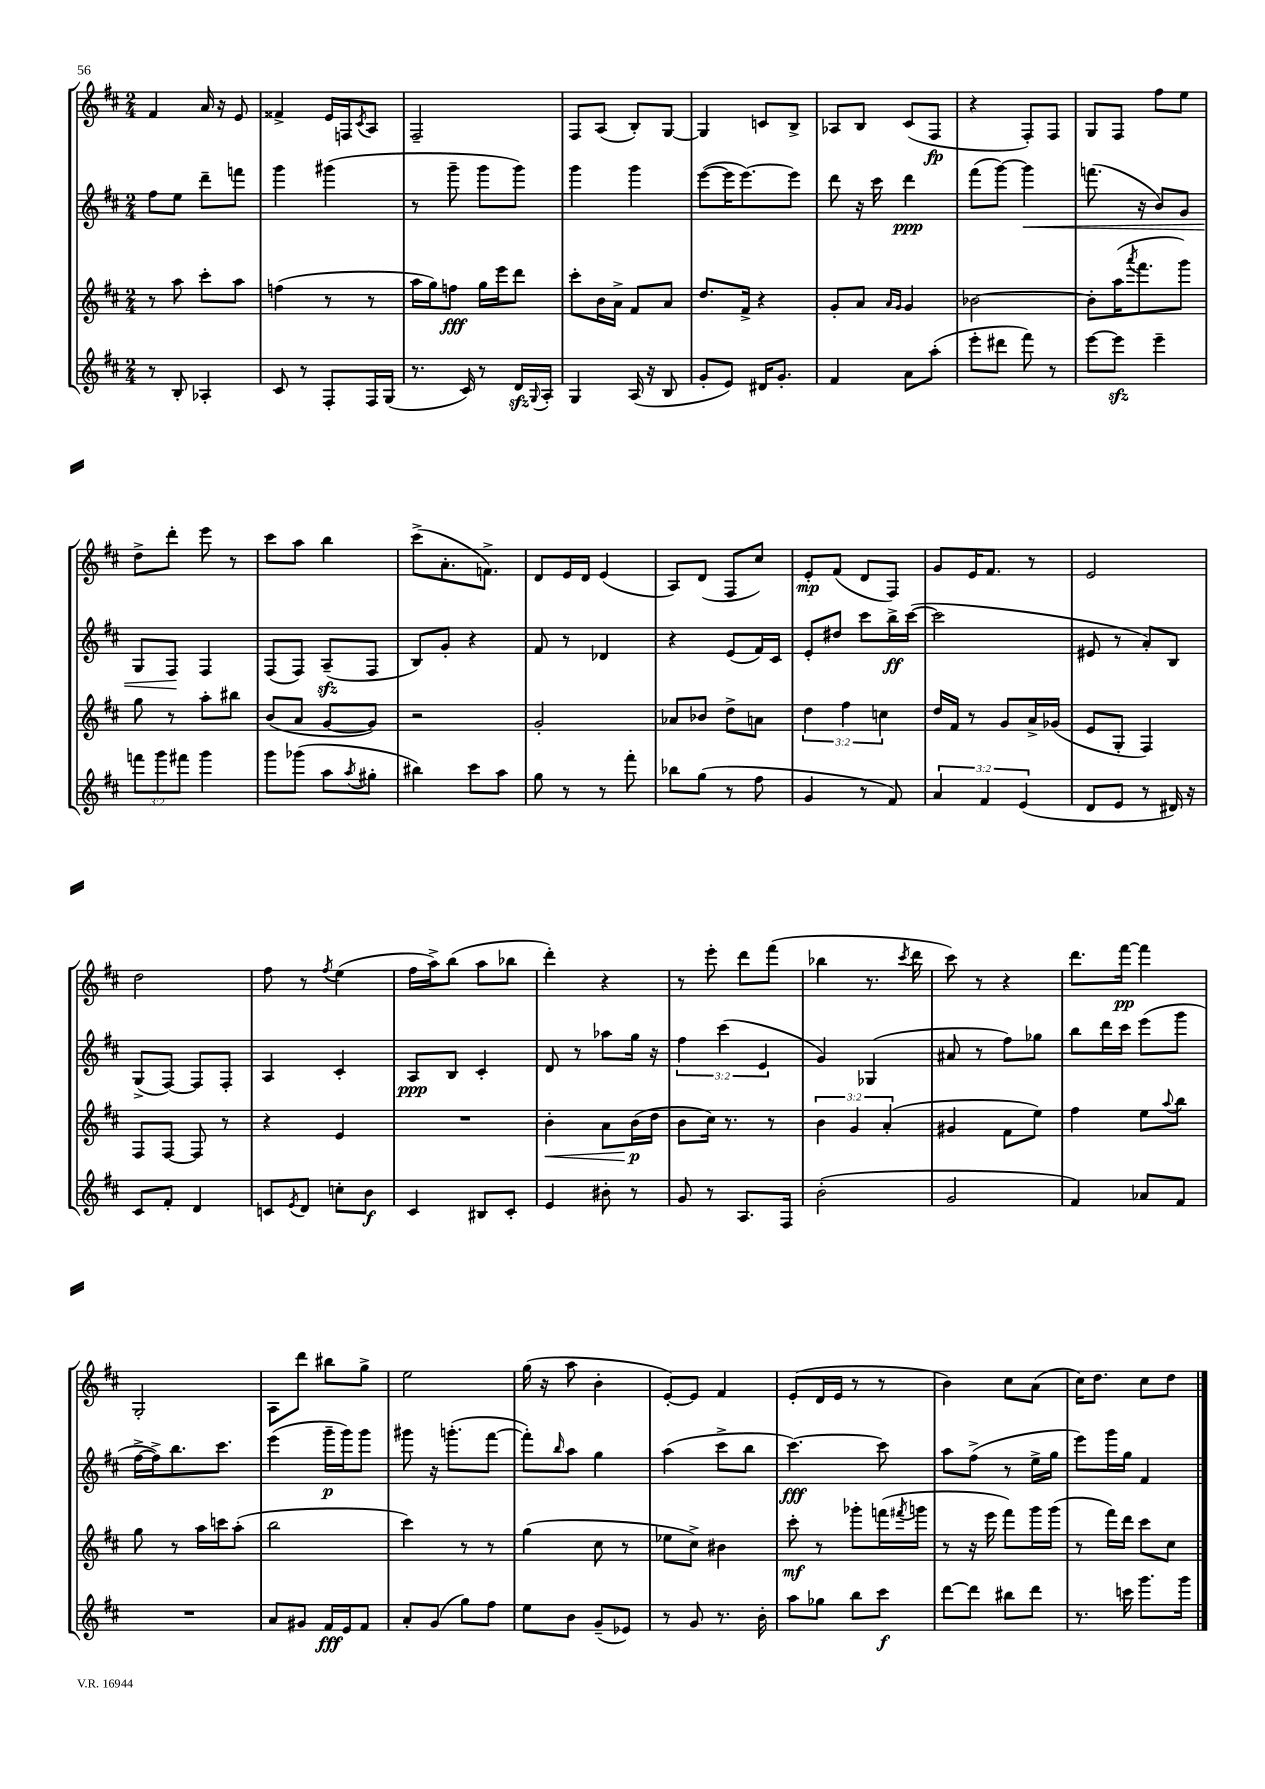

**kern	**dynam	**kern	**dynam	**kern	**dynam	**kern	**dynam
*part4	*part4	*part3	*part3	*part2	*part2	*part1	*part1
*staff4	*staff4	*staff3	*staff3	*staff2	*staff2	*staff1	*staff1
*clefG2	*	*clefG2	*	*clefG2	*	*clefG2	*
*k[f#c#]	*	*k[f#c#]	*	*k[f#c#]	*	*k[f#c#]	*
*M2/4	*	*M2/4	*	*M2/4	*	*M2/4	*
=8	=8	=8	=8	=8	=8	=8	=8
8r	.	8r	.	8ff#\L	.	4f#/	.
8B'/	.	8aa\	.	8ee\J	.	.	.
4A-X'/	.	8ccc#'\L	.	8ddd~\L	.	16a/	.
.	.	.	.	.	.	16r	.
.	.	8aa\J	.	8fffn\J	.	8e/	.
=9	=9	=9	=9	=9	=9	=9	=9
8c#/	.	(4ffn\	.	4ggg\	.	4f##X^/	.
8r	.	.	.	.	.	.	.
8F#'/L	.	8r	.	(4ggg#X\	.	16e/LL	.
.	.	.	.	.	.	16Fn/J	.
.	.	.	.	.	.	8qc#/	.
16F#/L	.	8r	.	.	.	8A/J	.
(16G/JJ	.	.	.	.	.	.	.
=10	=10	=10	=10	=10	=10	=10	=10
8.r	.	16aa\LL	.	8r	.	2F#~/	.
.	.	16gg\J)	.	.	.	.	.
.	.	8ffn\J	fff	8ggg~\	.	.	.
16c#/)	.	.	.	.	.	.	.
8r	.	16gg\LL	.	8ggg\L	.	.	.
.	.	16eee\J	.	.	.	.	.
16dzz/LL	.	8ddd\J	.	8ggg\J)	.	.	.
8qqG/	.	.	.	.	.	.	.
16A'/JJ	.	.	.	.	.	.	.
=11	=11	=11	=11	=11	=11	=11	=11
4G/	.	8ccc#'\L	.	4ggg\	.	8F#/L	.
.	.	16b\L	.	.	.	(8A/J	.
.	.	16a^\JJ	.	.	.	.	.
(16A/	.	8f#/L	.	4ggg\	.	8B'/L)	.
16r	.	.	.	.	.	.	.
8B/	.	8a/J	.	.	.	[8G/J	.
=12	=12	=12	=12	=12	=12	=12	=12
8g'/L	.	8.dd/L	.	([8eee\L	.	4G/]	.
8e/J)	.	.	.	16eee\K]	.	.	.
.	.	16f#^/Jk	.	[8.eee\)	.	.	.
16d#X/KL	.	4r	.	.	.	8cn/L	.
8.g'/J	.	.	.	.	.	.	.
.	.	.	.	8eee\J]	.	8B^/J	.
=13	=13	=13	=13	=13	=13	=13	=13
4f#/	.	8g'/L	.	8ddd\	.	8A-X/L	.
.	.	8a/J	.	16r	.	8B/J	.
.	.	.	.	16ccc#\	.	.	.
.	.	16qqa/LL	.	.	.	.	.
.	.	16qqg/JJ	.	.	.	.	.
8a\L	.	4g/	.	4ddd\	ppp	(8c#/L	.
(8aa'\J	.	.	.	.	.	8F#/J	fp
=14	=14	=14	=14	=14	=14	=14	=14
8eee'\L	.	[2b-X\	.	(8fff#\L	.	4r	.
8ddd#X\J	.	.	.	[8ggg\J)	.	.	.
!	!	!	!	!	!LO:HP:b	!	!
8fff#\)	.	.	.	4ggg\]	<	8F#'/L)	.
8r	.	.	.	.	.	8F#/J	.
=15	=15	=15	=15	=15	=15	=15	=15
[8eee\L	.	8b-'\L]	.	(8.fffn\	.	8G/L	.
8eeezz\J]	.	(16aa\K	.	.	.	8F#/J	.
.	.	8qaaa/	.	.	.	.	.
.	.	8.fff#\	.	16r	.	.	.
4eee~\	.	.	.	8b/L)	.	8ff#\L	.
.	.	8ggg\J)	.	8g/J	.	8ee\J	.
!!LO:LB:g=z
=16	=16	=16	=16	=16	=16	=16	=16
12fffn\L	.	8gg\	.	8G/L	.	8dd^\L	.
12ggg\	.	.	.	.	.	.	.
.	.	8r	.	8F#/J	.	8ddd'\J	.
12fff#X\J	.	.	.	.	.	.	.
4ggg\	.	8aa'\L	.	4F#/	[	8eee\	.
.	.	8bb#X\J	.	.	.	8r	.
=17	=17	=17	=17	=17	=17	=17	=17
8ggg\L	.	(8b/L	.	(8F#/L	.	8ccc#\L	.
(8ggg-X\J	.	8a/J	.	8F#/J)	.	8aa\J	.
8aa\L	.	[8g/L	.	(8Azz~/L	.	4bb\	.
8qaa/	.	.	.	.	.	.	.
8gg#X'\J	.	8g/J])	.	8F#/J	.	.	.
=18	=18	=18	=18	=18	=18	=18	=18
4bb#X\)	.	2r	.	8B/L)	.	(8ccc#^\L	.
.	.	.	.	8g'/J	.	8.a'\	.
8ccc#\L	.	.	.	4r	.	.	.
.	.	.	.	.	.	8.fn^\J)	.
8aa\J	.	.	.	.	.	.	.
=19	=19	=19	=19	=19	=19	=19	=19
8gg\	.	2g'/	.	8f#/	.	8d/L	.
8r	.	.	.	8r	.	16e/L	.
.	.	.	.	.	.	16d/JJ	.
8r	.	.	.	4d-X/	.	(4e/	.
8fff#'\	.	.	.	.	.	.	.
=20	=20	=20	=20	=20	=20	=20	=20
8bb-X\L	.	8a-X/L	.	4r	.	8A/L)	.
(8gg\J	.	8b-X/J	.	.	.	(8d/J	.
8r	.	8dd^\L	.	(8e/L	.	8F#/L	.
8ff#\	.	8an\J	.	16f#/L)	.	8cc#/J)	.
.	.	.	.	16c#/JJ	.	.	.
=21	=21	=21	=21	=21	=21	=21	=21
4g/	.	6dd\	.	8e'/L	.	8e'/L	mp
.	.	.	.	8dd#X/J	.	(8f#/J	.
.	.	6ff#\	.	.	.	.	.
8r	.	.	.	8ccc#\L	.	8d/L	.
.	.	6ccn\	.	.	.	.	.
8f#/)	.	.	.	16bb^\L	ff	8F#/J)	.
.	.	.	.	([16ccc#\JJ	.	.	.
=22	=22	=22	=22	=22	=22	=22	=22
6a/	.	16dd/LL	.	2ccc#\]	.	8g/L	.
.	.	16f#/JJ	.	.	.	.	.
.	.	8r	.	.	.	16e/K	.
6f#/	.	.	.	.	.	.	.
.	.	.	.	.	.	8.f#/J	.
.	.	8g/L	.	.	.	.	.
(6e/	.	.	.	.	.	.	.
.	.	16a^/L	.	.	.	8r	.
.	.	(16g-X/JJ	.	.	.	.	.
=23	=23	=23	=23	=23	=23	=23	=23
8d/L	.	8e/L	.	8e#X/	.	2e/	.
8e/J	.	8G'/J	.	8r	.	.	.
8r	.	4F#/)	.	8a'/L)	.	.	.
16d#X/)	.	.	.	8B/J	.	.	.
16r	.	.	.	.	.	.	.
!!LO:LB:g=z
=24	=24	=24	=24	=24	=24	=24	=24
8c#/L	.	8F#/L	.	(8G^/L	.	2dd\	.
8f#'/J	.	[8F#/J	.	[8F#/J)	.	.	.
4d/	.	8F#/]	.	8F#/L]	.	.	.
.	.	8r	.	8F#'/J	.	.	.
=25	=25	=25	=25	=25	=25	=25	=25
8cn/L	.	4r	.	4A/	.	8ff#\	.
8qe/	.	.	.	.	.	.	.
8d/J	.	.	.	.	.	8r	.
.	.	.	.	.	.	8qff#/	.
8ccn'\L	.	4e/	.	4c#'/	.	(4ee\	.
8b\J	f	.	.	.	.	.	.
=26	=26	=26	=26	=26	=26	=26	=26
4c#/	.	2r	.	8A/L	ppp	16ff#\LL	.
.	.	.	.	.	.	16aa^\J)	.
.	.	.	.	8B/J	.	(8bb\J	.
8B#X/L	.	.	.	4c#'/	.	8aa\L	.
8c#'/J	.	.	.	.	.	8bb-X\J	.
=27	=27	=27	=27	=27	=27	=27	=27
!	!	!	!LO:HP:b	!	!	!	!
4e/	.	4b'\	<	8d/	.	4ddd'\)	.
.	.	.	.	8r	.	.	.
8b#X'\	.	8a\L	.	8aa-X\L	.	4r	.
8r	.	(16b\L	p	16gg\Jk	.	.	.
.	.	16dd\JJ	[	16r	.	.	.
=28	=28	=28	=28	=28	=28	=28	=28
8g/	.	8b\L	.	6ff#\	.	8r	.
8r	.	16cc#\Jk)	.	.	.	8eee'\	.
.	.	.	.	(6ccc#\	.	.	.
.	.	8.r	.	.	.	.	.
8.A/L	.	.	.	.	.	8ddd\L	.
.	.	.	.	6e/	.	.	.
.	.	8r	.	.	.	(8fff#\J	.
16F#/Jk	.	.	.	.	.	.	.
=29	=29	=29	=29	=29	=29	=29	=29
(2b'\	.	6b\	.	4g/)	.	4bb-X\	.
.	.	6g/	.	.	.	.	.
.	.	.	.	(4G-X/	.	8.r	.
.	.	(6a'/	.	.	.	.	.
.	.	.	.	.	.	8qccc#/	.
.	.	.	.	.	.	16ddd\	.
=30	=30	=30	=30	=30	=30	=30	=30
2g/	.	4g#X/	.	8a#X/	.	8ccc#\)	.
.	.	.	.	8r	.	8r	.
.	.	8f#\L	.	8ff#\L)	.	4r	.
.	.	8ee\J)	.	8gg-X\J	.	.	.
=31	=31	=31	=31	=31	=31	=31	=31
4f#/)	.	4ff#\	.	8bb\L	.	8.ddd\L	.
.	.	.	.	16ddd\L	.	.	.
.	.	.	.	16ccc#\JJ	.	[16fff#\Jk	pp
8a-X/L	.	8ee\L	.	(8eee\L	.	4fff#\]	.
.	.	8qqaa/	.	.	.	.	.
8f#/J	.	8bb\J	.	8ggg\J	.	.	.
!!LO:LB:g=z
=32	=32	=32	=32	=32	=32	=32	=32
2r	.	8gg\	.	[16ff#^\LL	.	2G'/	.
.	.	.	.	16ff#^\J])	.	.	.
.	.	8r	.	8.bb\	.	.	.
.	.	16aa\LL	.	.	.	.	.
.	.	16cccn\J	.	8.ccc#\J	.	.	.
.	.	(8aa'\J	.	.	.	.	.
=33	=33	=33	=33	=33	=33	=33	=33
8a/L	.	2bb\	.	(4eee\	.	8A\L	.
8g#X/J	.	.	.	.	.	8ddd\J	.
16f#/LL	fff	.	.	16ggg~\LL	p	8bb#X\L	.
16e/J	.	.	.	16ggg\J)	.	.	.
8f#/J	.	.	.	8ggg\J	.	8gg^\J	.
=34	=34	=34	=34	=34	=34	=34	=34
8a'/L	.	4ccc#\)	.	8ggg#X\	.	2ee\	.
(8g/J	.	.	.	16r	.	.	.
.	.	.	.	(8.gggn'\L	.	.	.
8gg\L)	.	8r	.	.	.	.	.
8ff#\J	.	8r	.	[8fff#\J	.	.	.
=35	=35	=35	=35	=35	=35	=35	=35
8ee\L	.	(4gg\	.	8fff#'\L])	.	(16gg\	.
.	.	.	.	.	.	16r	.
.	.	.	.	16qqbb/	.	.	.
8b\J	.	.	.	8aa\J	.	8aa\	.
(8g~/L	.	8cc#\	.	4gg\	.	4b'\	.
8e-X/J)	.	8r	.	.	.	.	.
=36	=36	=36	=36	=36	=36	=36	=36
8r	.	8ee-X\L	.	(4aa\	.	[8e'/L)	.
8g/	.	8cc#^\J)	.	.	.	8e/J]	.
8.r	.	4b#X\	.	8ccc#^\L	.	4f#/	.
.	.	.	.	8bb\J	.	.	.
16b'\	.	.	.	.	.	.	.
=37	=37	=37	=37	=37	=37	=37	=37
8aa\L	.	8ccc#'\	mf	[4.ccc#\)	fff	(8e'/L	.
8gg-X\J	.	8r	.	.	.	16d/L	.
.	.	.	.	.	.	16e/JJ	.
8bb\L	.	8ggg-X'\L	.	.	.	8r	.
8ccc#\J	f	(16fffn\L	.	8ccc#\]	.	8r	.
.	.	8qfff#X/	.	.	.	.	.
.	.	16gggn\JJ	.	.	.	.	.
=38	=38	=38	=38	=38	=38	=38	=38
[8ddd\L	.	8r	.	8aa\L	.	4b\)	.
8ddd\J]	.	16r	.	(8ff#^\J	.	.	.
.	.	16eee\	.	.	.	.	.
8bb#X\L	.	8fff#\L)	.	8r	.	8cc#\L	.
8ddd\J	.	16ggg\L	.	16ee^\LL	.	(8a\J	.
.	.	(16ggg\JJ	.	16gg\JJ	.	.	.
=39	=39	=39	=39	=39	=39	=39	=39
8.r	.	8r	.	8eee\L)	.	16cc#\KL)	.
.	.	.	.	.	.	8.dd\J	.
.	.	16fff#\LL)	.	16ggg\L	.	.	.
16cccn\	.	16ddd\JJ	.	16gg\JJ	.	.	.
8.ggg\L	.	8ccc#\L	.	4f#/	.	8cc#\L	.
.	.	8cc#\J	.	.	.	8dd\J	.
16ggg\Jk	.	.	.	.	.	.	.
==	==	==	==	==	==	==	==
*-	*-	*-	*-	*-	*-	*-	*-
